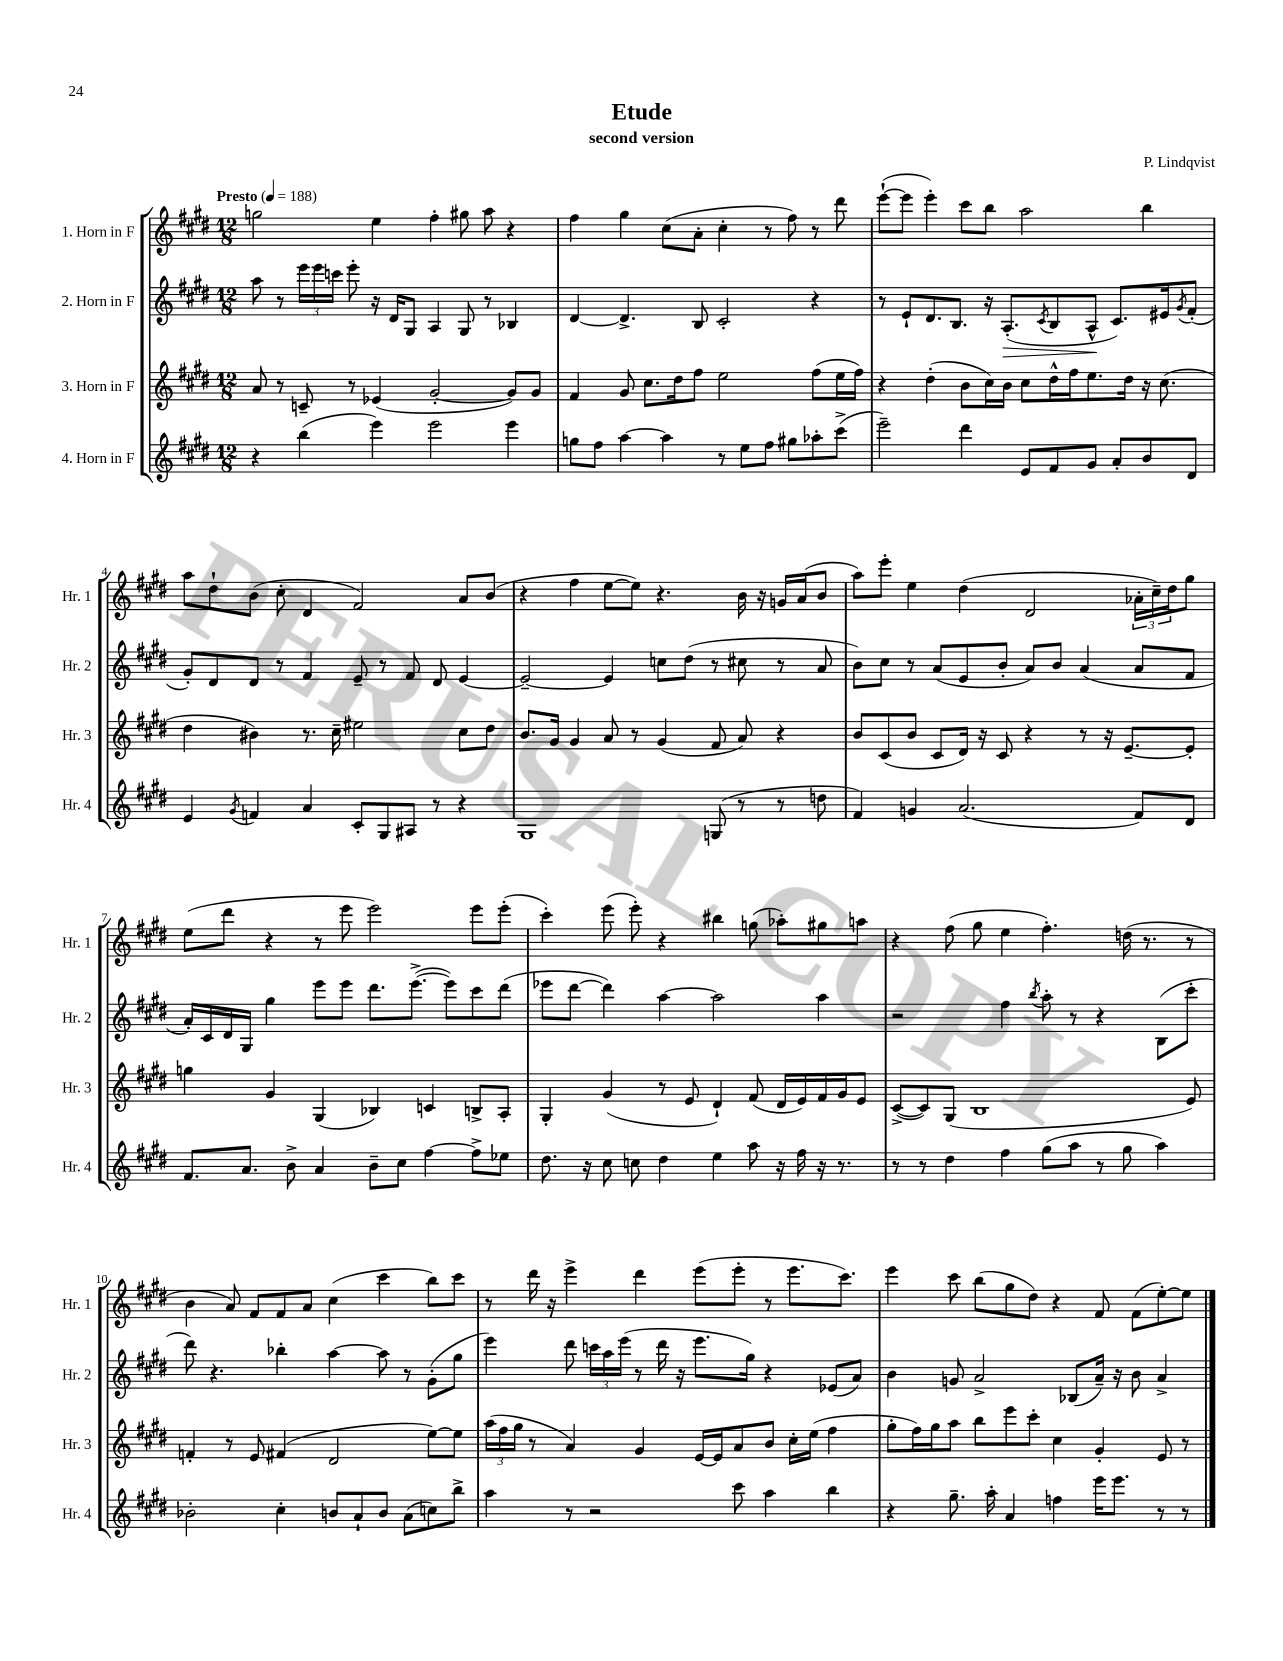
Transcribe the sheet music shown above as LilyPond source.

\header { title = "Etude" composer = "P. Lindqvist" subtitle = "second version" }
<<
\new StaffGroup <<
\new Staff = "s0" \with { instrumentName = "1. Horn in F" shortInstrumentName = "Hr. 1" } {
    \clef treble \key e \major \numericTimeSignature \time 12/8 \tempo "Presto" 4 = 188
    g''2 e''4 fis''4-. gis''8 a''8 r4 |
    fis''4 gis''4 cis''8( a'8-. cis''4-. r8 fis''8) r8 dis'''8 |
    e'''8~-!( e'''8 e'''4-.) cis'''8 b''8 a''2 b''4 |
    a''8 dis''8-! b'8( cis''8-. dis'4 fis'2) a'8 b'8( |
    r4 fis''4 e''8~ e''8) r4. b'16 r16 g'16 a'16( b'8 |
    a''8) e'''8-. e''4 dis''4( dis'2 \tuplet 3/2 { aes'16-. cis''16--) dis''16 } gis''8 |
    e''8( dis'''8 r4 r8 e'''8 e'''2) e'''8 e'''8-.( |
    cis'''4-.) e'''8( e'''8-.) r4 bis''4 g''8( aes''8-.) gis''8 a''8 |
    r4 fis''8( gis''8 e''4 fis''4.-.) d''16( r8. r8 |
    b'4 a'8) fis'8 fis'8 a'8 cis''4( cis'''4 b''8) cis'''8 |
    r8 dis'''16 r16 e'''4-> dis'''4 e'''8( e'''8-. r8 e'''8. cis'''8.) |
    e'''4 cis'''8 b''8( gis''8 dis''8) r4 fis'8 fis'8( e''8~-.) e''8 \bar "|." |
}
\new Staff = "s1" \with { instrumentName = "2. Horn in F" shortInstrumentName = "Hr. 2" } {
    \clef treble \key e \major \numericTimeSignature \time 12/8
    a''8 r8 \tuplet 3/2 { e'''16 e'''16 c'''16 } e'''8-. r16 dis'16 gis8 a4 gis8 r8 bes4 |
    dis'4~ dis'4.-> b8 cis'2-. r4 |
    r8 e'8-! dis'8. b8. r16 a8.-.\>( \acciaccatura { cis'8 } b8 a8-^\! cis'8.) eis'16 \acciaccatura { gis'8 } fis'8-.( |
    gis'8-.) dis'8 dis'8 r8 fis'4 e'8-- r8 fis'8 dis'8 e'4~ |
    e'2~-- e'4 c''8 dis''8( r8 cis''8 r8 a'8 |
    b'8) cis''8 r8 a'8( e'8 b'8-. a'8) b'8 a'4( a'8 fis'8 |
    a'16-.) cis'16 dis'16 gis16 gis''4 e'''8 e'''8 dis'''8. e'''8.~->( e'''8) cis'''8 dis'''8( |
    ees'''8 dis'''8~ dis'''4) a''4~ a''2 a''4 |
    r2 fis''4 \acciaccatura { b''8 } a''8-. r8 r4 b8( cis'''8-. |
    dis'''8) r4. bes''4-. a''4~ a''8 r8 gis'8-.( gis''8 |
    e'''4) dis'''8 \tuplet 3/2 { c'''16 a''16 e'''16( } r8 dis'''16 r16 e'''8. gis''16) r4 ees'8( a'8) |
    b'4 g'8 a'2-> bes8( a'16--) r16 b'8 a'4-> \bar "|." |
}
\new Staff = "s2" \with { instrumentName = "3. Horn in F" shortInstrumentName = "Hr. 3" } {
    \clef treble \key e \major \numericTimeSignature \time 12/8
    a'8 r8 c'8-- r8 ees'4( gis'2~-. gis'8) gis'8 |
    fis'4 gis'8 cis''8. dis''16 fis''8 e''2 fis''8( e''16 fis''16) |
    r4 dis''4-.( b'8 cis''16) b'16 cis''8 dis''16-^ fis''16 e''8. dis''16 r16 cis''8.( |
    dis''4 bis'4) r8. cis''16-- eis''2 cis''8 dis''8 |
    b'8. gis'16 gis'4 a'8 r8 gis'4( fis'8 a'8) r4 |
    b'8 cis'8( b'8 cis'8 dis'16) r16 cis'8 r4 r8 r16 e'8.~-- e'8-. |
    g''4 gis'4 gis4( bes4) c'4 b8-> a8-. |
    gis4-. gis'4( r8 e'8 dis'4-!) fis'8( dis'16 e'16) fis'16 gis'16 e'8 |
    cis'8~->( cis'8) gis8( b1 e'8) |
    f'4-. r8 e'8 fis'4( dis'2 e''8~) e''8 |
    \tuplet 3/2 { a''16( fis''16 gis''16 } r8 a'4) gis'4 e'16~ e'16 a'8 b'8 cis''16-. e''16( fis''4 |
    gis''8-. fis''16) gis''16 a''8 b''8 e'''8 cis'''8-. cis''4 gis'4-. e'8 r8 \bar "|." |
}
\new Staff = "s3" \with { instrumentName = "4. Horn in F" shortInstrumentName = "Hr. 4" } {
    \clef treble \key e \major \numericTimeSignature \time 12/8
    r4 b''4( e'''4) e'''2 e'''4 |
    g''8 fis''8 a''4~ a''4 r8 e''8 fis''8 gis''8 aes''8-. cis'''8->( |
    e'''2--) dis'''4 e'8 fis'8 gis'8 a'8-. b'8 dis'8 |
    e'4 \acciaccatura { gis'8 } f'4 a'4 cis'8-. gis8 ais8 r8 r4 |
    gis1 g8( r8 r8 d''8 |
    fis'4) g'4 a'2.( fis'8) dis'8 |
    fis'8. a'8. b'8-> a'4 b'8-- cis''8 fis''4~ fis''8-> ees''8 |
    dis''8. r16 cis''8 c''8 dis''4 e''4 a''8 r16 fis''16 r16 r8. |
    r8 r8 dis''4 fis''4 gis''8( a''8 r8 gis''8 a''4) |
    bes'2-. cis''4-. b'8 a'8-! b'8 a'8( c''8) b''8-> |
    a''4 r8 r2 cis'''8 a''4 b''4 |
    r4 gis''8.-- a''16-. a'4 f''4 e'''16 e'''8. r8 r8 \bar "|." |
}
>>
>>
